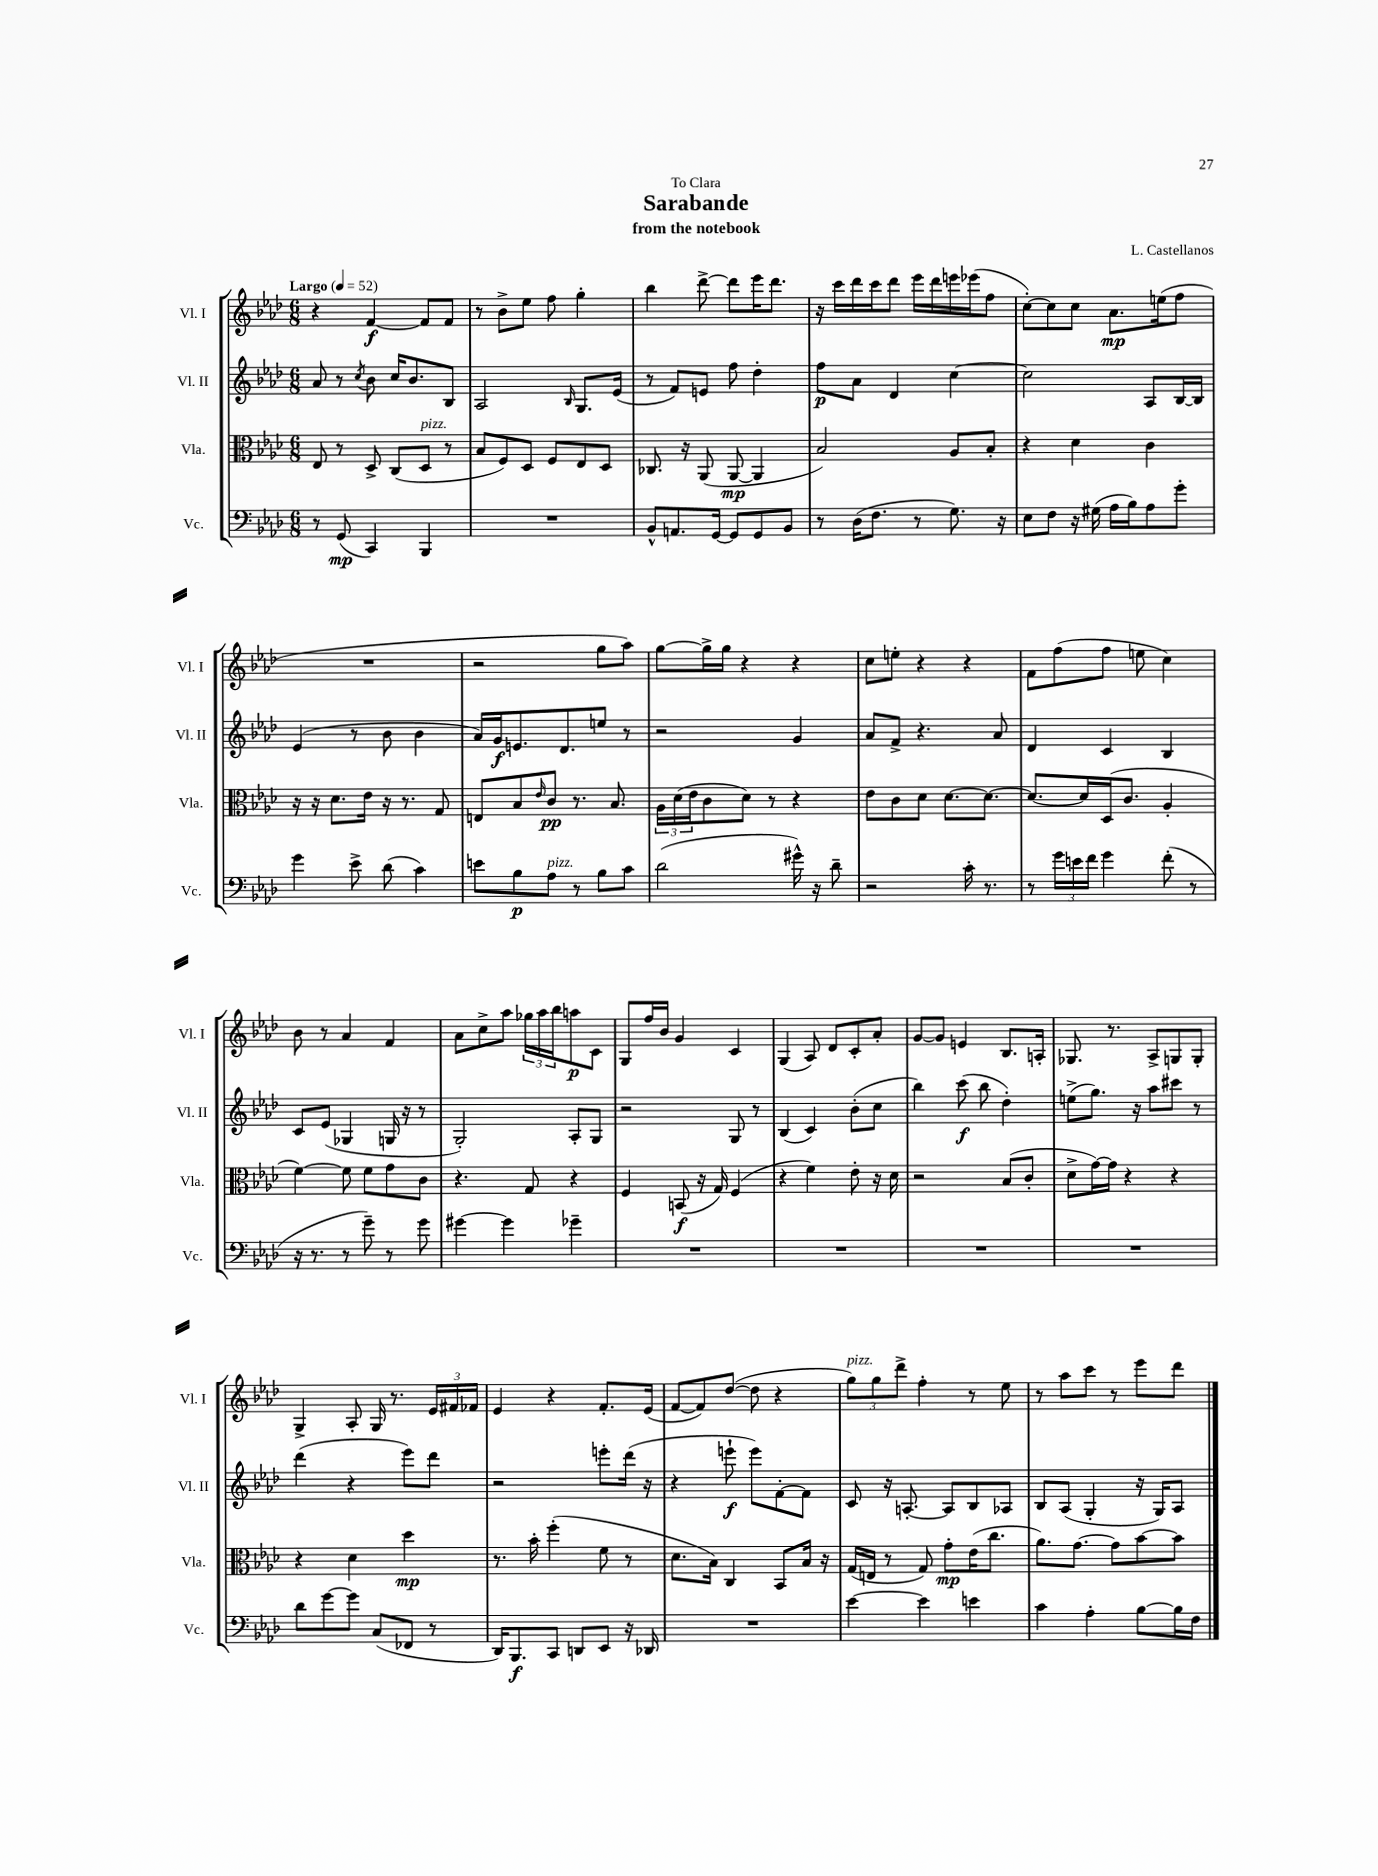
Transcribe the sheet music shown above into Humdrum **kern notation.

**kern	**kern	**kern	**kern
*staff4	*staff3	*staff2	*staff1
*clefF4	*clefC3	*clefG2	*clefG2
*k[b-e-a-d-]	*k[b-e-a-d-]	*k[b-e-a-d-]	*k[b-e-a-d-]
*M6/8	*M6/8	*M6/8	*M6/8
*MM52	*MM52	*MM52	*MM52
8r	8E-	8a-	4r
(8GG	8r	8r	.
.	.	8qcc	.
4CC)	8D-^	8b-	[4f
.	(8C	16cc	.
.	.	8.b-	.
4BBB-	8D-	.	8f]
.	8r	8B-	8f
=	=	=	=
2.r	8B-	2A-	8r
.	8F)	.	8b-^
.	8D-	.	8ee-
.	8F	.	8ff
.	.	16qqB-	.
.	8E-	8.G	4gg'
.	8D-	.	.
.	.	(16e-	.
=	=	=	=
8BB-^^	8.C-	8r	4bb-
8.AA	.	8f)	.
.	16r	.	.
.	(8AA-	8e	[8ddd-^
[16GG	.	.	.
8GG]	[8AA-	8ff	8ddd-]
8GG	4AA-]	4dd-'	16eee-
.	.	.	8.ddd-
8BB-	.	.	.
=	=	=	=
8r	2B-)	8ff	16r
.	.	.	16ccc
(16D-	.	8a-	16ddd-
8.F	.	.	16ccc
.	.	4d-	8ddd-
8r	.	.	16eee-
.	.	.	16ddd-
8.G)	8A-	[4cc	16eee
.	.	.	(16eee-
.	8B-'	.	8ff
16r	.	.	.
=	=	=	=
8E-	4r	2cc]	[8cc')
8F	.	.	8cc]
16r	4d-	.	8cc
(16G#	.	.	.
16A-	.	.	8.a-
16B-)	.	.	.
8A-	4c	8A-	.
.	.	.	(16ee
8g'	.	[16B-	8ff
.	.	16B-]	.
=	=	=	=
4g	16r	(4e-	2.r
.	16r	.	.
.	8.d-	.	.
8e-^	.	8r	.
.	16e-	.	.
(8d-	16r	8b-	.
.	8.r	.	.
4c)	.	4b-	.
.	8G	.	.
=	=	=	=
8e	8E	16a-)	2r
.	.	16g	.
8B-	8B-	8.e	.
.	16qqe-	.	.
8A-	8c	.	.
.	.	8.d-	.
8r	8.r	.	.
8B-	.	8ee	8gg
.	8.B-	.	.
8c	.	8r	8aa-)
=	=	=	=
(2d-	24A-	2r	[8gg
.	(24d-	.	.
.	24e-	.	.
.	8c	.	16gg^]
.	.	.	16gg
.	8d-)	.	4r
.	8r	.	.
16g#^^)	4r	4g	4r
16r	.	.	.
8d-~	.	.	.
=	=	=	=
2r	8e-	8a-	8cc
.	8c	8f^	8ee'
.	8d-	4.r	4r
.	[8.d-	.	.
16c'	.	.	4r
8.r	8.d-_	.	.
.	.	8a-	.
=	=	=	=
8r	8.d-_	4d-	8f
24g	.	.	(8ff
24e	.	.	.
.	16d-]	.	.
24f	.	.	.
4g	(16D-	4c	8ff
.	8.c	.	.
.	.	.	8ee
(8f'	4A-'	4B-	4cc)
8r	.	.	.
=	=	=	=
16r	[4f)	8c	8b-
8.r	.	.	.
.	.	(8e-	8r
8r	8f]	4G-	4a-
8g~)	8f	.	.
8r	8g	16G	4f
.	.	16r	.
8g	8c	8r	.
=	=	=	=
[4g#	4.r	2G')	8a-
.	.	.	8cc^
4g#]	.	.	8aa-
.	8G	.	24gg-
.	.	.	24aa-
.	.	.	24bb-
4g-~	4r	8A-'	8aa
.	.	8G	8c
=	=	=	=
2.r	4F	2r	8G
.	.	.	16ff
.	.	.	16b-
.	(8BB	.	4g
.	16r	.	.
.	16G)	.	.
.	(4F	8G	4c
.	.	8r	.
=	=	=	=
2.r	4r	(4B-	(4G
.	4f)	4c)	8A-)
.	.	.	8d-
.	8e-'	(8b-'	8c'
.	16r	8cc	8a-'
.	16d-	.	.
=	=	=	=
2.r	2r	4bb-)	[8g
.	.	.	8g]
.	.	(8ccc	4e
.	.	8bb-	.
.	(8B-	4dd-')	8.B-
.	8c'	.	.
.	.	.	16A'
=	=	=	=
2.r	8d-^	(8ee^	8.G-
.	[16g)	8.gg)	.
.	16g]	.	8.r
.	4r	.	.
.	.	16r	.
.	.	8aa-	8A-^
.	4r	8ccc#	8G
.	.	8r	8G'
=	=	=	=
8d-	4r	(4ddd-	4G^
[8g	.	.	.
8g]	4d-	4r	8A-'
(8C	.	.	16G
.	.	.	8.r
8FF-	4dd-	8eee-)	.
8r	.	8ddd-	24e-
.	.	.	24f#
.	.	.	24f-
=	=	=	=
16DD-)	8.r	2r	4e-
8.BBB-	.	.	.
.	16b-'	.	.
8CC	(4ff'	.	4r
8DD	.	.	.
8EE-	8f	8eee'	8.f'
16r	8r	(16ddd-	.
16DD-	.	16r	(16e-
=	=	=	=
2.r	8.d-	4r	[8f
.	.	.	8f])
.	16B-)	.	.
.	4C	8eee`	([8dd-
.	.	8eee)	8dd-]
.	8BB-	[8f'	4r
.	16B-	8f]	.
.	16r	.	.
=	=	=	=
[4e-	(16G	8c	12gg)
.	16E	.	.
.	.	.	12gg
.	8r	16r	.
.	.	.	12ddd-^
.	.	[8.A'	.
4e-]	8G)	.	4ff'
.	8g'	8A]	.
4e	(16e-	8B-	8r
.	8.cc	.	.
.	.	8A-	8ee-
=	=	=	=
4c	8.a-)	8B-	8r
.	.	(8A-	8aa-
.	[8.g	.	.
4A-'	.	4G'	8ccc
.	8g]	.	8r
[8B-	[8b-	16r	8eee-
.	.	16G)	.
16B-]	8b-]	8A-	8ddd-
16F	.	.	.
==	==	==	==
*-	*-	*-	*-
